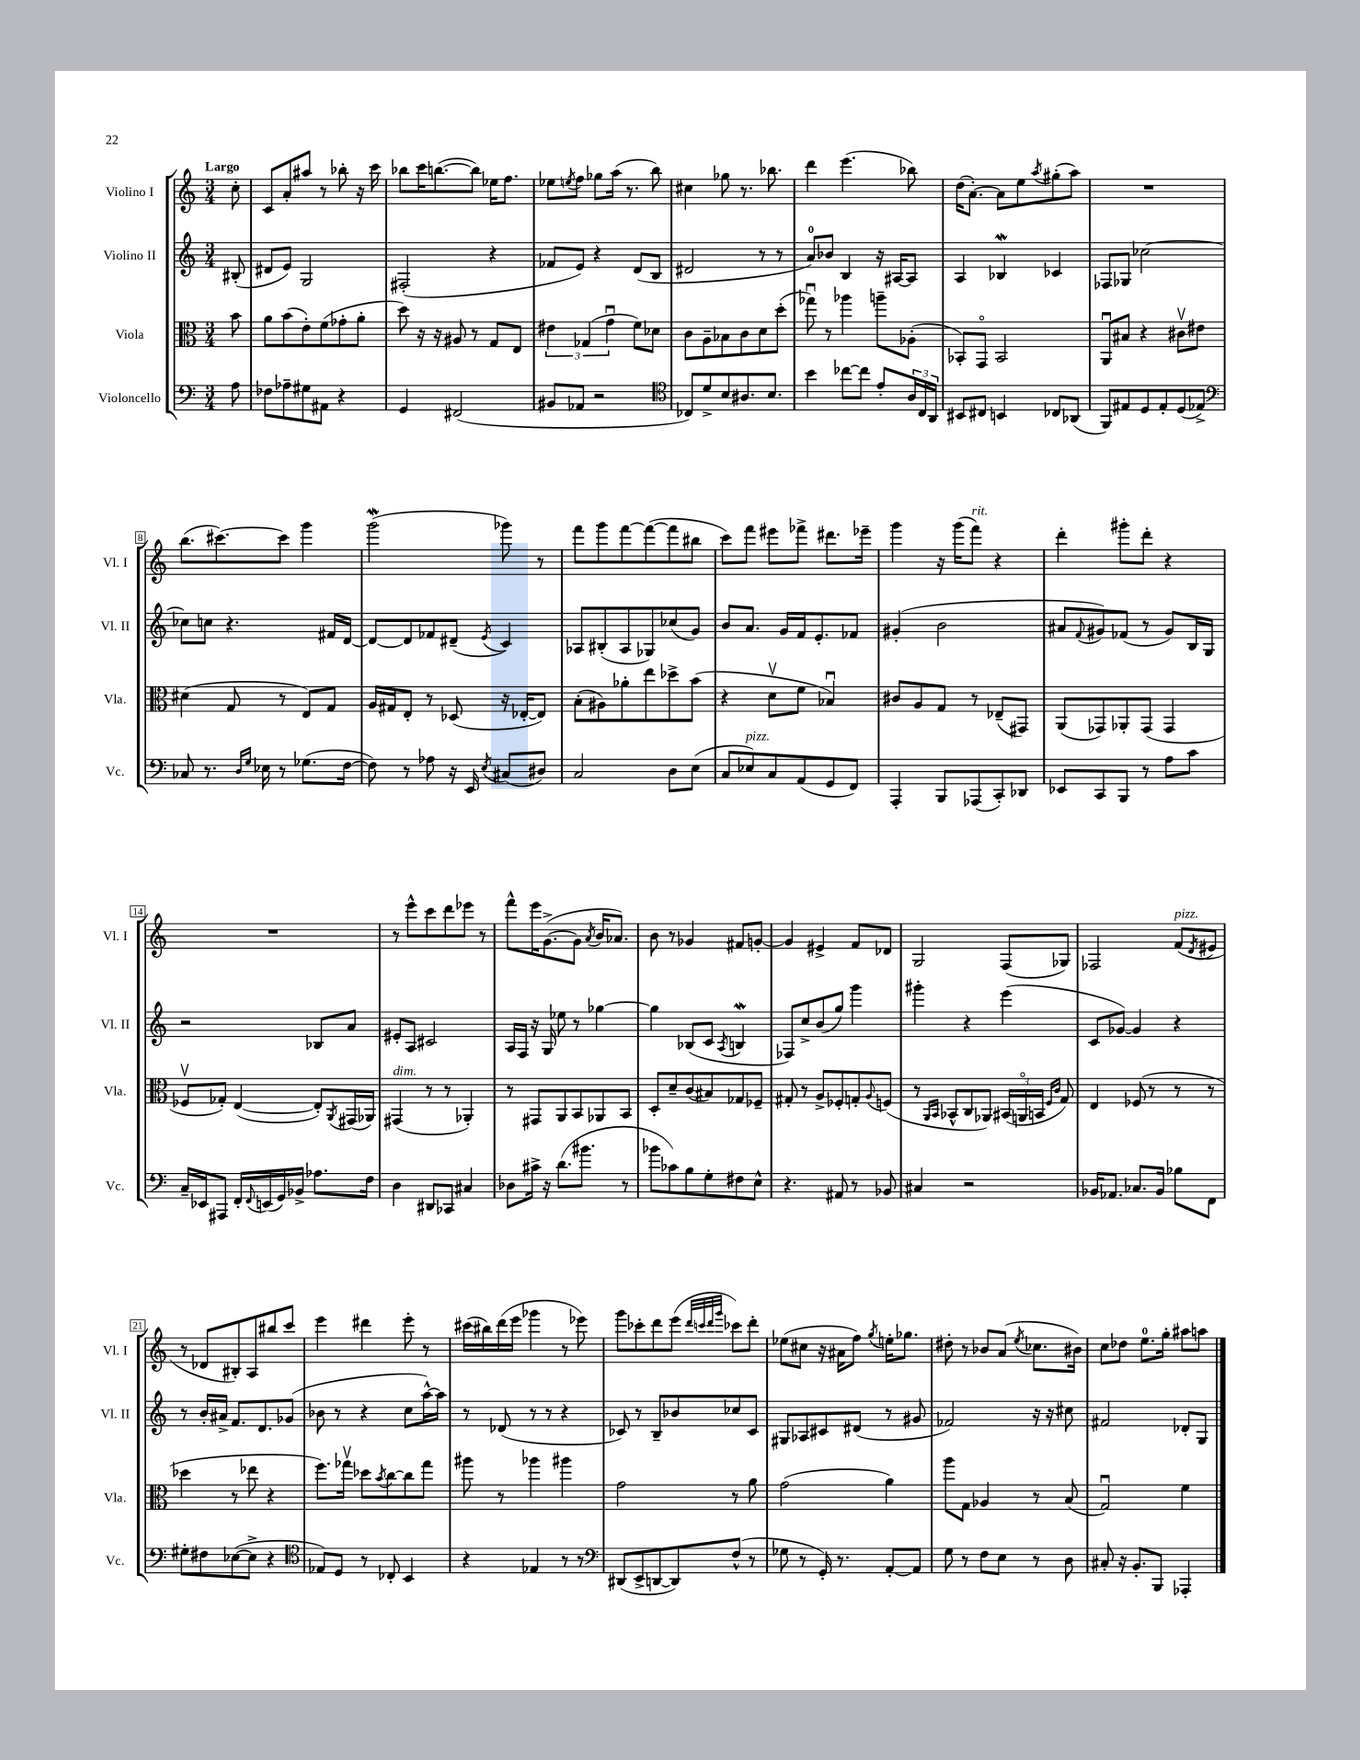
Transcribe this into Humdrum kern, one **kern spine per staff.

**kern	**kern	**kern	**kern
*staff4	*staff3	*staff2	*staff1
*clefF4	*clefC3	*clefG2	*clefG2
*k[]	*k[]	*k[]	*k[]
*M3/4	*M3/4	*M3/4	*M3/4
8A	8b	(8B#'	8cc'
=	=	=	=
8F-	8a	8d#	8c
8A-~	(8b	8e)	8a'
8G#	8e')	2G	8aa#
8AA#	(8f	.	8r
4r	8g-'	.	8bb-'
.	8a'	.	16r
.	.	.	16ccc
=	=	=	=
4GG	8dd)	(2F#'	8bb-
.	16r	.	16ccc
.	16r	.	([8.bb
(2FF#	8A#	.	.
.	8r	.	8bb])
.	8G	4r	16ee-
.	.	.	8.ff
.	8E	.	.
=	=	=	=
8BB#	6e#	8f-	8ee-
.	.	.	8qee
8AA-	.	8e)	8ff
.	(6G-	.	.
2r	.	4r	8gg-
.	6gu	.	.
.	.	.	(16aa
.	.	.	8.r
.	8f)	(8d	.
.	8d-	8B	8bb)
=	=	=	=
*clefC4	*	*	*
8C-)	8c	2d#	4cc#
8d^	8A~	.	.
8B	8B-	.	8gg-
8.A#	8c	.	8.r
.	8d	8r	.
8.B	.	.	8.bb-
.	(8dd'	8r	.
=	=	=	=
4b	8gg-u)	8a)	4ddd
.	8r	8b-	.
[8cc-	4aa-	4B	(4.eee
8cc-]	.	.	.
8e'	8aa~	16r	.
.	.	[16A#	.
24A	(8A-'	8A#]	8bb-)
24C	.	.	.
24AA	.	.	.
=	=	=	=
8BB#	8BB-')	4A	(16dd
.	.	.	[8.a')
8C#	8GGo	.	.
4BB	2BB-	4B-	8a]
.	.	.	8ee
.	.	.	8qaa
8C-	.	4c-	(8gg#'
(8AA-	.	.	8aa)
=	=	=	=
8FF)	8AAu	8F-	2.r
8E#	8B#	8G-	.
8D	4r	[2cc-	.
8E#'	.	.	.
(8D	8c#v	.	.
8E-^)	8e#	.	.
=	=	=	=
*clefF4	*	*	*
8C-	(4d#	8cc-]	(8.bb
8.r	.	8cc	.
.	.	.	[8.ccc#)
.	8G	4.r	.
16qqD	.	.	.
16qqG	.	.	.
16E-	.	.	.
8r	8r	.	8ccc#]
(8.G-	8E)	.	4ggg
.	8G	16f#	.
[16F	.	[16d	.
=	=	=	=
8F])	16A	8d_	(2ggg
.	16G#	.	.
8r	8E'	8d]	.
8A-	8r	8f-	.
16r	(8D-	(8d#~	.
16EE	.	.	.
8qE	.	8qe	.
(8C#	16r	4c)	8ggg-)
.	[16E-'	.	.
8D#)	8E-])	.	8r
=	=	=	=
2C	(8B'	8A-	8fff
.	8A#)	(8B#'	8ggg
.	8a-'	8A-	[8fff
.	8ee	8G-)	(8fff_
8D	8dd-^	(8cc-	8fff]
(8E	(8b	8g)	8bb#
=	=	=	=
8C	4r	8b	8ccc)
8E-)	.	8.a	8fff
8C	8dv	.	8eee#
.	.	16g	.
(8AA	8f	16f	8fff-^
.	.	8.e'	.
8GG	4B-u)	.	8.ddd#
8FF)	.	8f-	.
.	.	.	16eee-~
=	=	=	=
4AAA'	8c#	(4g#'	4ggg
.	8A	.	.
8BBB	8G	2b	16r
.	.	.	(16ggg
(8AAA-	8r	.	8fff)
8CC')	(8E-~	.	4r
8DD-	8GG#)	.	.
=	=	=	=
8EE-	(8AA	8a#	4ddd'
.	.	8qqf	.
8CC	8GG-)	8g#)	.
8BBB	8AA-'	(8f-	8ggg#'
8r	(8GG-	8r	8ddd'
8A	4GG-	8g#)	4r
8c	.	16B	.
.	.	16G	.
=	=	=	=
16C~	8F-v	2r	2.r
16EE-	.	.	.
8AAA#	8G-')	.	.
16FF'	([4E	.	.
8qqFF	.	.	.
(16EE	.	.	.
16GG)	.	.	.
16BB-^	.	.	.
8.A-	8E'])	8B-	.
.	8qAA	.	.
.	(16GG#	8a	.
16F	16AA-)	.	.
=	=	=	=
4D	(4GG#	8e#'	8r
.	.	8A	8eee^^
8DD#	8r	2c#	8ccc
8CC-	8r	.	8ddd
4C#	4AA-')	.	8eee-
.	.	.	8r
=	=	=	=
8D-	8r	16A	8fff^^
.	.	16F	.
16c#^	8GG#	16r	16eee
16r	.	16G	([8.g^
(8.d	8AA	8ee-	.
.	8BB	8r	8g]
8.b#	.	.	.
.	.	.	8qa
.	8AA-	[4gg-	16b
.	.	.	8.a-)
8r	8BB	.	.
=	=	=	=
8b-	8D'	4gg-]	8b
8c-)	8d~	.	8r
8B	(8c	(8B-	4g-
8G'	8B#)	8c	.
.	.	8qA	.
8F#	8G-	4B	8f#
8E^^	8F-~	.	[8g'
=	=	=	=
4.r	8G#'	8F-)	4g]
.	8r	8cc^	.
.	8A^	(8b	4e#^
8AA#	8F-'	8gg)	.
8r	8G'	4ggg	8f
.	8qqA	.	.
8BB-	(8F	.	8d-
=	=	=	=
4C#	8r	4ggg#'	2G
.	16qqAA	.	.
.	16qqBB	.	.
.	8BB-^^	.	.
2r	8C	4r	.
.	8AA-)	.	.
.	(24BB#	(4eee	(8F
.	24AAo	.	.
.	24BB	.	.
.	16qqF	.	.
.	16qqc	.	.
.	8G)	.	8G-)
=	=	=	=
16BB-	4E	8c	2F-
8.AA-	.	.	.
.	.	[8g-)	.
8.C-	(8F-	4g-]	.
.	8r	.	.
16BB-	.	.	.
8B-	8r	4r	(8f
.	.	.	8qd
8FF	8r	.	8e#
=	=	=	=
8G#'	4dd-	8r	8r
8F#	.	16b'	8d-
.	.	16a#^	.
([8E-	8r	8.f	8B#')
8E-^]	8ee-	.	8A
.	.	8.d	.
4r	4r	.	8bb#
.	.	(8g-	8ccc
=	=	=	=
*clefC4	*	*	*
8E-)	8.ff)	8b-	4eee
8D	.	8r	.
.	16gg-v	.	.
8r	8dd-	4r	4ddd#
.	8qb	.	.
8C-'	[8cc	.	.
4BB	8cc]	8cc	8eee'
.	8gg-	[16aa^^)	8r
.	.	16aa]	.
=	=	=	=
4r	8aa#	8r	(16ccc#
.	.	.	16bb#)
.	8r	(8d-	(16ddd
.	.	.	16eee
4E-	4aa-	8r	4ggg-
.	.	8r	.
8r	4aa#	4r	8r
8r	.	.	8eee-)
=	=	=	=
*clefF4	*	*	*
(8DD#	2g	8c-)	8ggg
8EE^	.	8r	8ccc-'
[8DD	.	8B~	8ddd
8DD])	.	8b-	(8eee
.	.	.	32qqddd
.	.	.	32qqccc
.	.	.	32qqddd
.	.	.	32qqggg
(8F^^	8r	8cc-	8ccc-)
8r	8a	8c-	8ddd'
=	=	=	=
8G-	(2g	8G#	(8ee-
8r	.	8A-	8cc#
16GG')	.	8c#	16r
8.r	.	.	16a#
.	.	(8d#	8ff)
.	.	.	8qgg
[8AA'	4a)	8r	16ee'
.	.	.	8.gg-
8AA]	.	8g#	.
=	=	=	=
8G	8aa	2f-)	8dd#'
8r	8G	.	8r
8F	4A-	.	8b-
8E	.	.	(8a
.	.	.	8qee
8r	8r	16r	8.cc-
.	.	16r	.
8D	(8B	8cc#	.
.	.	.	16b#)
=	=	=	=
8C#'	2Gu)	2f#	8cc
16r	.	.	8dd-
8.BB'	.	.	.
.	.	.	8.ee
8BBB	.	.	.
.	.	.	16gg'
4AAA-'	4f	8d-'	8aa#
.	.	8G	8aa
==	==	==	==
*-	*-	*-	*-
